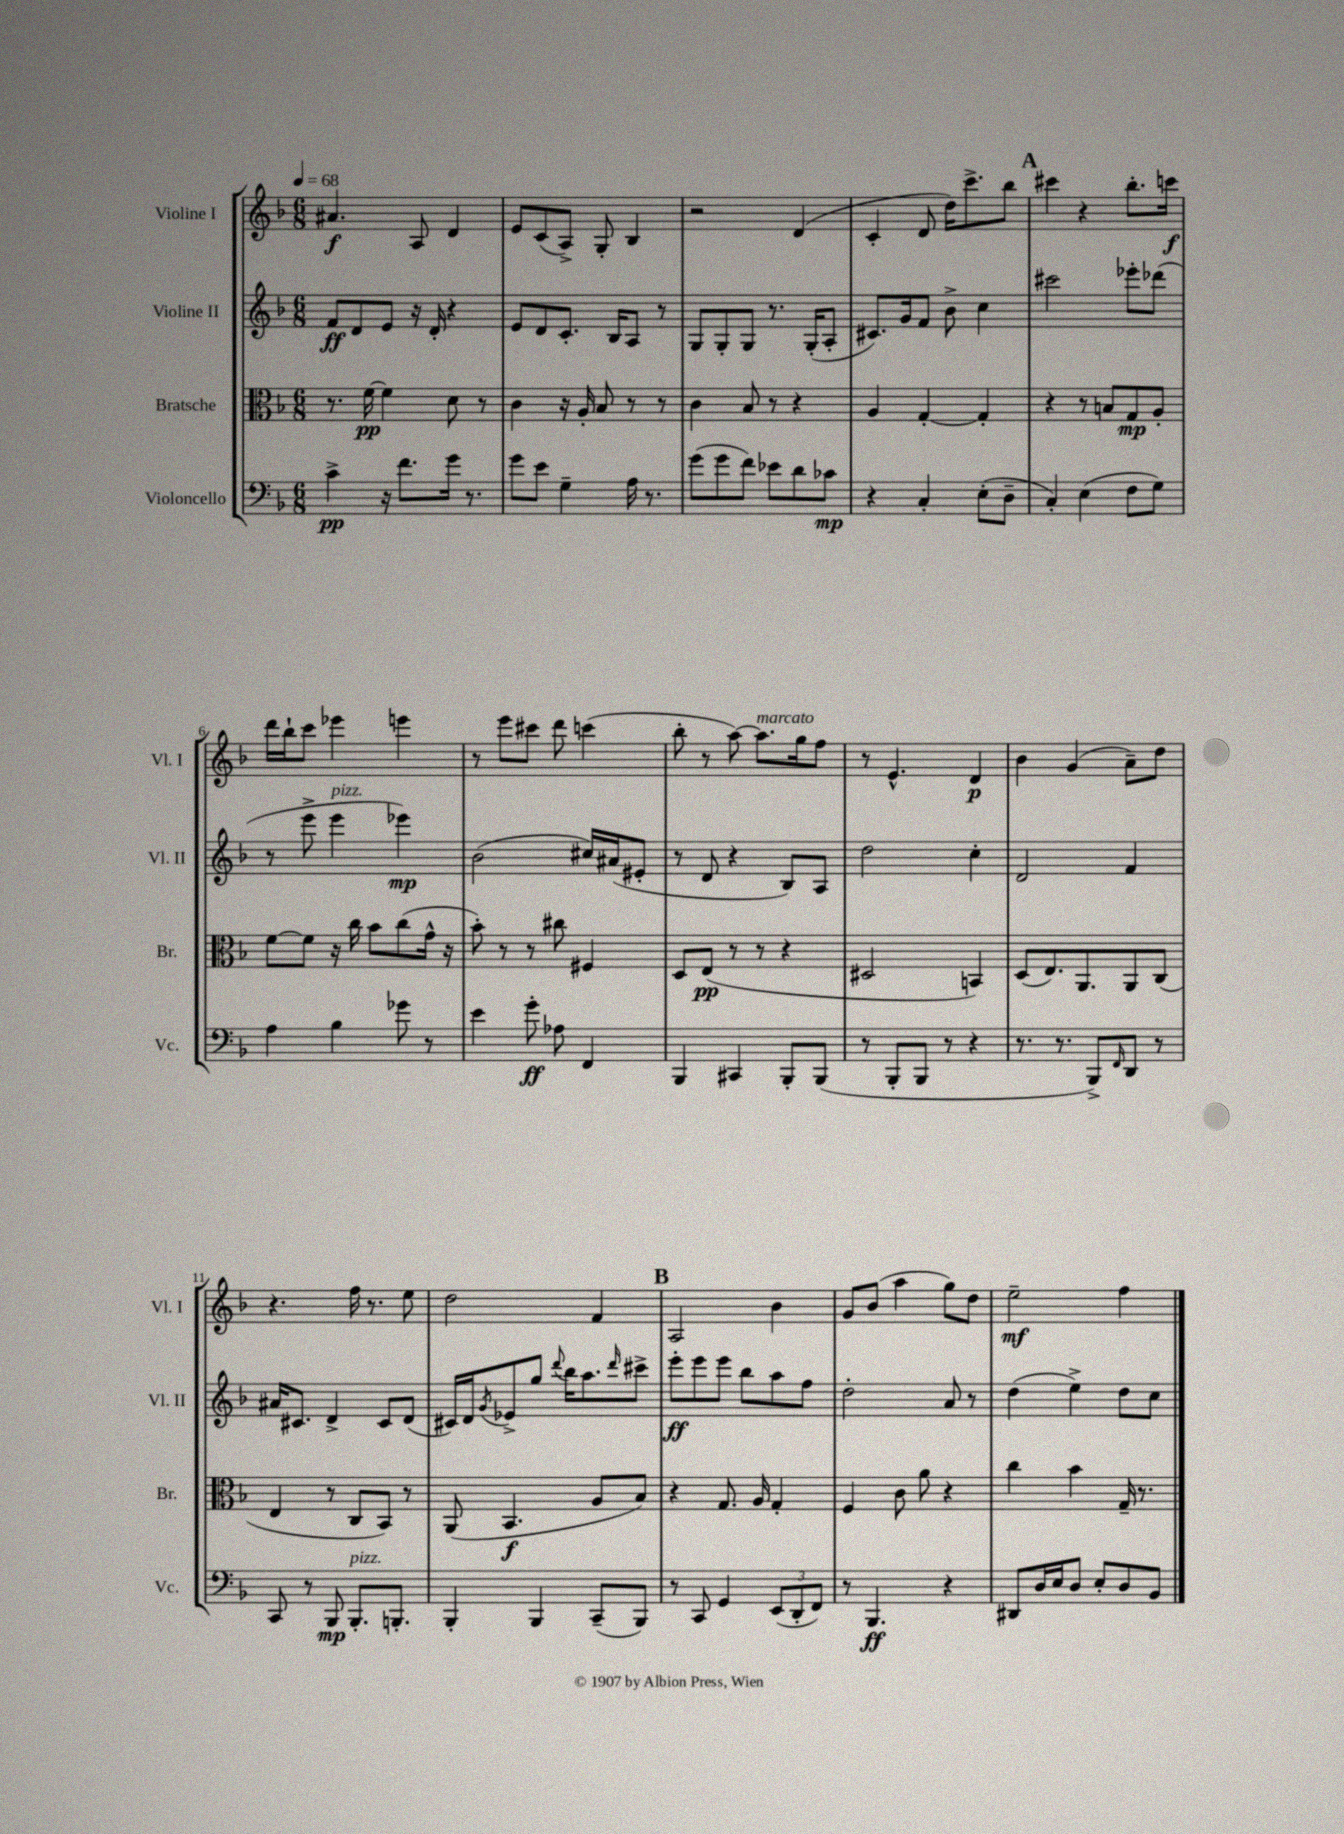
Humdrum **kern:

**kern	**kern	**kern	**kern
*staff4	*staff3	*staff2	*staff1
*clefF4	*clefC3	*clefG2	*clefG2
*k[b-]	*k[b-]	*k[b-]	*k[b-]
*M6/8	*M6/8	*M6/8	*M6/8
*MM68	*MM68	*MM68	*MM68
4c^\	8.r	8f/L	4.a#/
.	.	8d/	.
.	[16f\	.	.
16r	4f\]	8e/J	.
8.f\L	.	.	.
.	.	16r	8A/
.	.	16d'/	.
16g\Jk	8d\	4r	4d/
8.r	.	.	.
.	8r	.	.
=	=	=	=
8g\L	4c\	8e/L	8e/L
8e\J	.	8d/	(8c/
4G~\	16r	8.c'/J	8A^/J)
.	16A'/	.	.
.	8B-/	.	8G'/
.	.	16B-/LK	.
16A\	8r	8A/J	4B-/
8.r	.	.	.
.	8r	8r	.
=	=	=	=
(8g\L	4c\	8G/L	2r
8g\	.	8G'/	.
8f\J)	8B-/	8G/J	.
8e-\L	8r	8.r	.
8d\	4r	.	(4d/
.	.	(16G'/LK	.
8c-\J	.	8A'/J	.
=	=	=	=
4r	4A/	8.c#/L)	4c'/
.	.	16g/k	.
4C'/	[4G'/	8f/J	8d/
.	.	8b-^\	16dd\LK)
.	.	.	8.ccc^\
(8E'\L	4G'/]	4cc\	.
8D~\J	.	.	8bb-\J
=	=	=	=
4C'/)	4r	2ccc#\	4ccc#\
(4E\	8r	.	4r
.	8B/L	.	.
8F\L	8G/	8eee-'\L	8.bb-'\L
8G\J)	8A'/J	(8ddd-\J	.
.	.	.	16ccc\Jk
=	=	=	=
4A\	[8f\L	8r	16ddd\LL
.	.	.	16bb-`\J
.	8f\]J	8eee^\	8ccc\J
4B-\	16r	4eee\	4eee-\
.	16cc\	.	.
.	8b-\L	.	.
8g-\	(8cc\	4eee-\)	4eee\
8r	16g^^\Jk	.	.
.	16r	.	.
=	=	=	=
4e\	8b-'\)	(2b-\	8r
.	8r	.	8eee\L
8g'\	8r	.	8ccc#\J
8A-\	8cc#\	.	8ddd\
4FF/	4F#/	16cc#/LL)	(4ccc\
.	.	(16a#/J	.
.	.	8e#'/J	.
=	=	=	=
4BBB-/	8D/L	8r	8bb-'\
.	(8E/J	8d/	8r
4CC#/	8r	4r	[8aa\)
.	8r	.	8.aa\]L
8BBB-'/L	4r	8B-/L)	.
.	.	.	16gg\k
(8BBB-/J	.	8A/J	8ff\J
=	=	=	=
8r	2D#/	2dd\	8r
8BBB-'/L	.	.	4.e^^/
8BBB-/J	.	.	.
8r	.	.	.
4r	4BB/)	4cc'\	4d/
=	=	=	=
8.r	(8D/L	2d/	4b-\
.	8.E/)	.	.
8.r	.	.	.
.	.	.	(4g/
.	8.AA/	.	.
8BBB-^/L)	.	.	.
16qqFF/	.	.	.
8DD/J	8AA/	4f/	8a~\L)
8r	(8C/J	.	8dd\J
=	=	=	=
8CC/	4E/	16a#/LK	4.r
.	.	8.c#/J	.
8r	.	.	.
8BBB-/	8r	4d^/	.
8.BBB-'/L	8C/L	.	16ff\
.	.	.	8.r
.	8BB-/J)	8c#/L	.
8.BBB'/J	.	.	.
.	8r	(8d/J	8ee\
=	=	=	=
4BBB-'/	(8AA/	16c#/LL)	2dd\
.	.	16d/J	.
.	.	8qg/	.
.	4.BB-/	8e-^/	.
4BBB-/	.	8gg/J	.
.	.	8qqddd/	.
.	.	16bb-\LK	.
.	.	8.aa\	.
(8CC~/L	8A/L	.	4f/
.	.	16qqddd/	.
8BBB-/J)	8B-/J)	8ccc#^\J	.
=	=	=	=
8r	4r	8eee'\L	2A/
8CC/	.	8eee\	.
4GG/	8.G/	8eee\J	.
.	.	8bb-\L	.
.	16A/	.	.
(12EE/L	4G'/	8aa\	4b-\
12DD'/	.	.	.
.	.	8ff\J	.
12FF/J)	.	.	.
=	=	=	=
8r	4F/	2dd'\	8g/L
4.BBB-/	.	.	(8b-/J
.	8c\	.	4aa\
.	8a\	.	.
4r	4r	8a/	8gg\L)
.	.	8r	8dd\J
=	=	=	=
8DD#/L	4cc\	(4dd\	2ee~\
16D/L	.	.	.
16E/J	.	.	.
8D/J	4b-\	4ee^\)	.
8E'/L	.	.	.
8D/	16G~/	8dd\L	4ff\
.	8.r	.	.
8BB-/J	.	8cc\J	.
==	==	==	==
*-	*-	*-	*-
